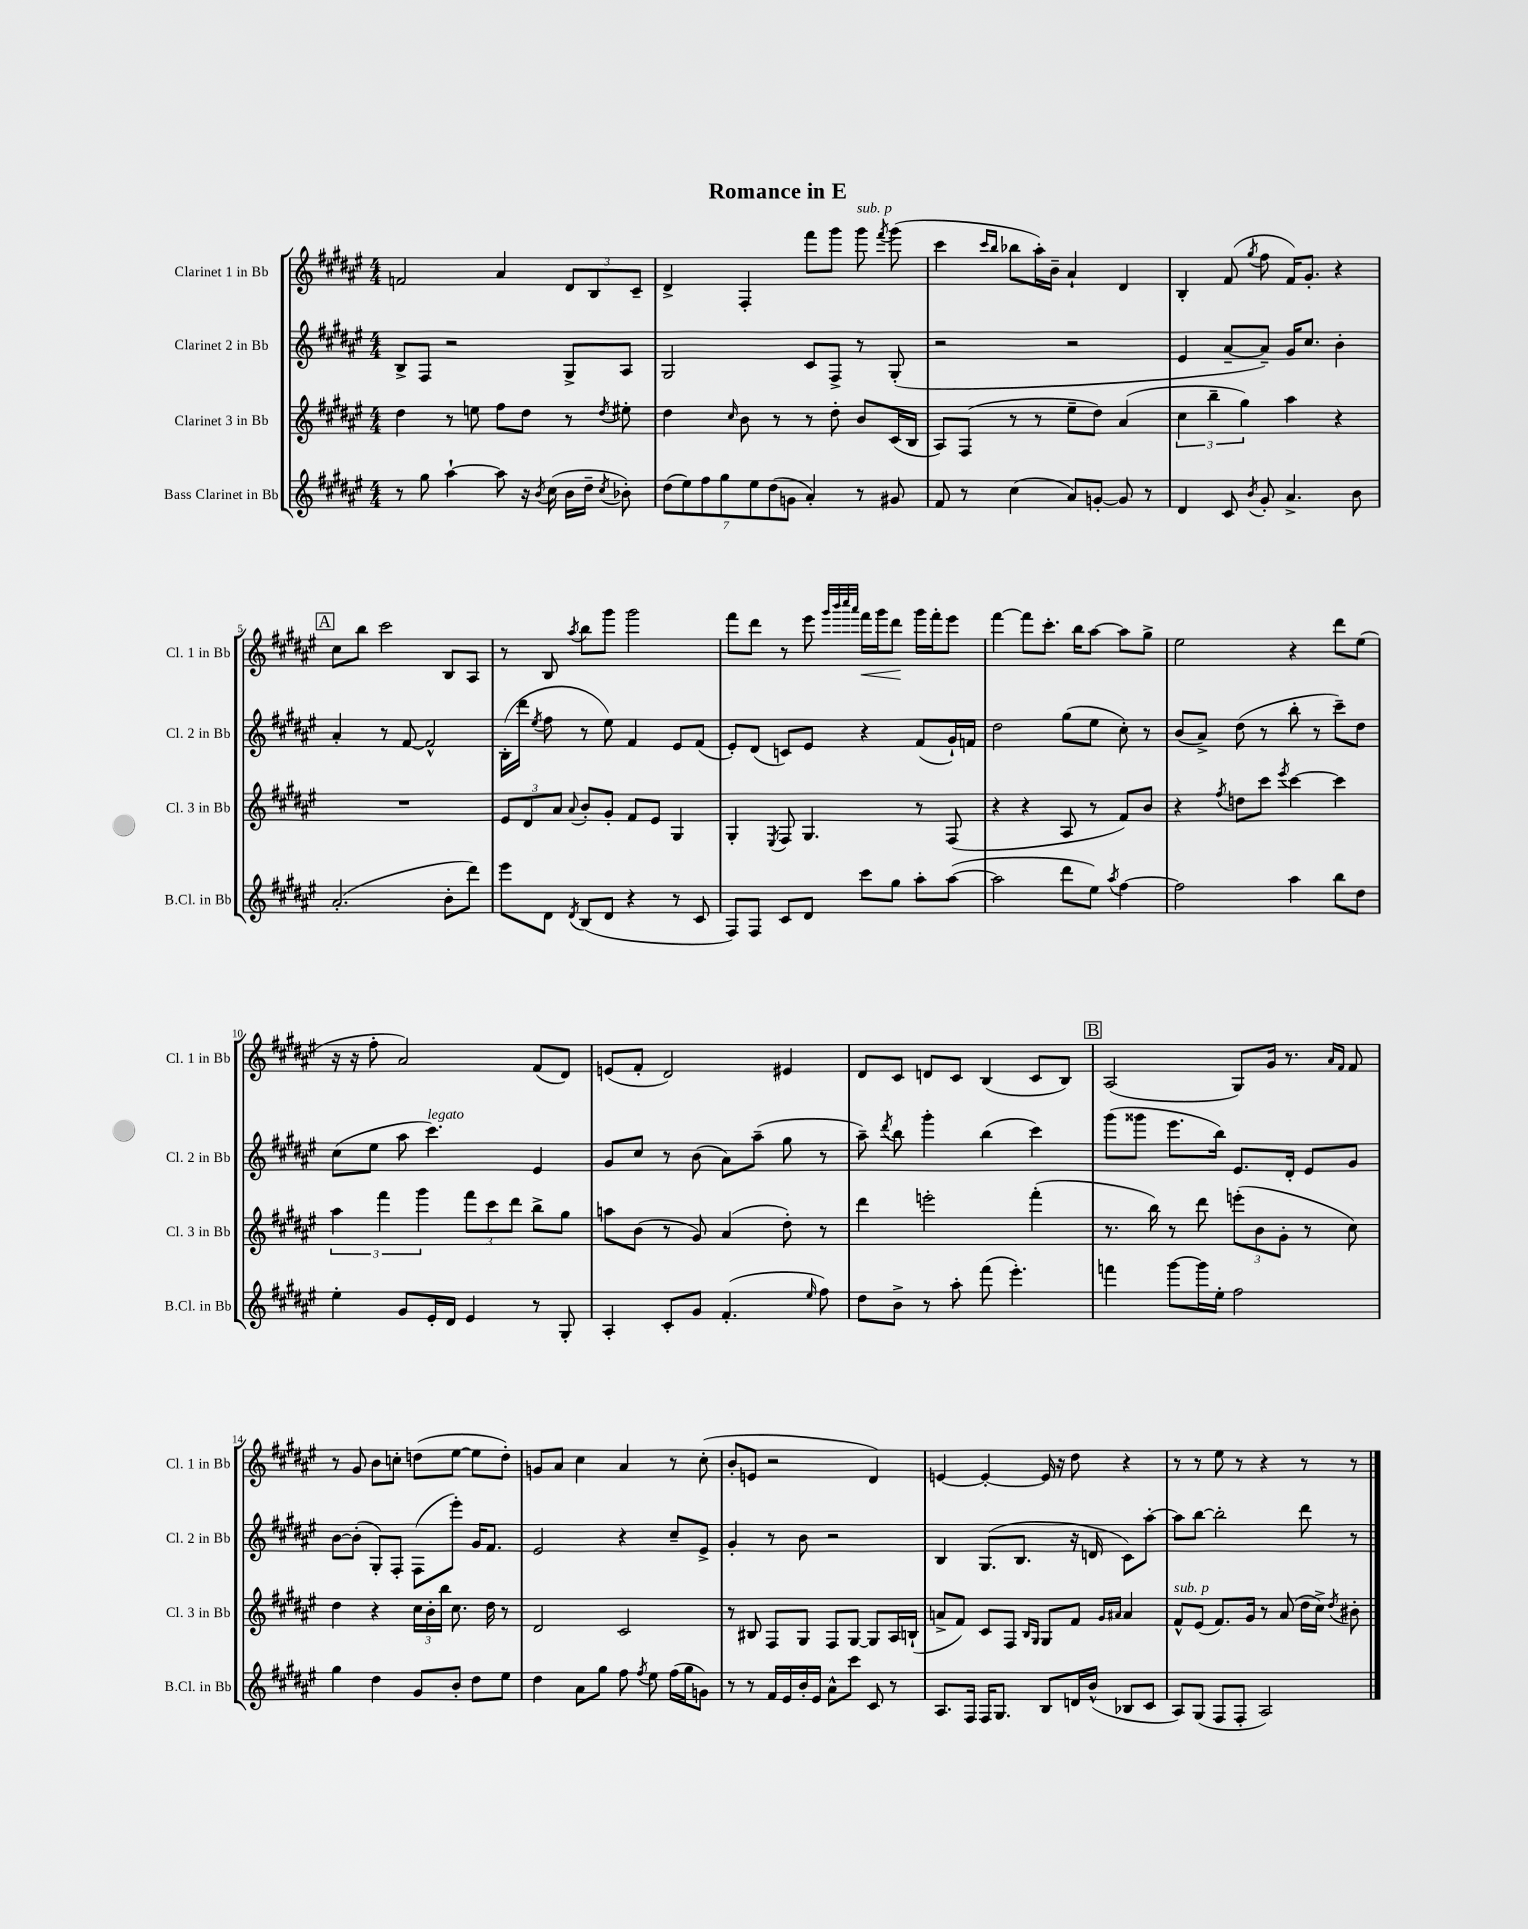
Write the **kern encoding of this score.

**kern	**kern	**kern	**kern	**dynam
*part4	*part3	*part2	*part1	*part1
*staff4	*staff3	*staff2	*staff1	*staff1
*I"Bass Clarinet in Bb	*I"Clarinet 3 in Bb	*I"Clarinet 2 in Bb	*I"Clarinet 1 in Bb	*
*I'B.Cl. in Bb	*I'Cl. 3 in Bb	*I'Cl. 2 in Bb	*I'Cl. 1 in Bb	*
*clefG2	*clefG2	*clefG2	*clefG2	*
*k[f#c#g#d#a#e#]	*k[f#c#g#d#a#e#]	*k[f#c#g#d#a#e#]	*k[f#c#g#d#a#e#]	*
*M4/4	*M4/4	*M4/4	*M4/4	*
=1	=1	=1	=1	=1
8r	4dd#\	8B^/L	2fn/	.
8gg#\	.	8F#/J	.	.
[4aa#`\	8r	2r	.	.
.	8een\	.	.	.
8aa#\]	8ff#\L	.	4a#/	.
16r	8dd#\J	.	.	.
8qb/	.	.	.	.
(16cc#\	.	.	.	.
16b\LL	8r	8G#^/L	12d#/L	.
16dd#~\JJ	.	.	.	.
.	.	.	12B/	.
8qcc#/	8qdd#/	.	.	.
8b-X'\)	8ee#X'\	8A#/J	.	.
.	.	.	12c#~/J	.
=2	=2	=2	=2	=2
(14dd#\L	4dd#\	2G#/	4d#^/	.
14ee#\)	.	.	.	.
14ff#\	.	.	.	.
14gg#\	.	.	.	.
.	16qqcc#/	.	.	.
.	8b\	.	4F#'/	.
14ee#\	.	.	.	.
(14dd#\	.	.	.	.
.	8r	.	.	.
14gn\J	.	.	.	.
4a#'/)	8r	8c#/L	8fff#\L	.
.	8dd#'\	8F#^/J	8ggg#\J	.
!	!	!	!LO:TX:a:i:t=sub. p	!
8r	8b/L	8r	8ggg#\	.
.	.	.	8qfff#/	.
8g#X/	(16c#/L	(8G#'/	(8ggg#\	.
.	16B/JJ	.	.	.
=3	=3	=3	=3	=3
8f#/	8A#/L)	2r	4ccc#\	.
8r	(8F#/J	.	.	.
.	.	.	16qqccc#/LL	.
.	.	.	16qqbb/JJ	.
(4cc#\	8r	.	8bb-X\L	.
.	8r	.	16aa#'\L)	.
.	.	.	16b~\JJ	.
8a#/L)	8ee#~\L	2r	4a#`/	.
[8gn'/J	8dd#\J)	.	.	.
8g/]	(4a#/	.	4d#/	.
8r	.	.	.	.
=4	=4	=4	=4	=4
4d#/	6cc#\	4e#/	4B'/	.
.	6bb~\	.	.	.
8c#/	.	[8a#~/L	(8f#/	.
.	6gg#\)	.	.	.
8qb/	.	.	8qgg#/	.
8g#'/	.	8a#~/J])	8ff#\	.
4.a#^/	4aa#\	16g#/KL	16f#/KL)	.
.	.	8.cc#/J	8.g#'/J	.
.	4r	4b'\	4r	.
8b\	.	.	.	.
!!LO:LB:g=z
!!LO:REH:place=s1:t=A
=5	=5	=5	=5	=5
(2.a#'/	1r	4a#'/	8cc#\L	.
.	.	.	8bb\J	.
.	.	8r	2ccc#\	.
.	.	[8f#/	.	.
.	.	2f#^^/]	.	.
8b'\L	.	.	8B/L	.
8ddd#\J)	.	.	8A#/J	.
=6	=6	=6	=6	=6
8eee#\L	12e#/L	(16B'\LL	8r	.
.	.	16ddd#\JJ	.	.
.	12d#/	.	.	.
.	.	8qee#/	.	.
8d#\J	.	8ff#\	8B/	.
.	12a#/J	.	.	.
8qd#/	8qqa#/	.	8qaa#/	.
(8B/L	8b'/L	8r	8bb\L	.
8d#/J	8g#'/J	8ee#\)	8ggg#\J	.
4r	8f#/L	4f#/	2ggg#\	.
.	8e#/J	.	.	.
8r	4G#/	8e#/L	.	.
8c#/	.	(8f#/J	.	.
=7	=7	=7	=7	=7
8F#/L)	4G#'/	8e#'/L)	8fff#\L	.
8F#/J	.	(8d#/J	8ddd#\J	.
.	8qE#/	.	.	.
8c#/L	8F#/	8cn/L)	8r	.
8d#/J	4.G#/	8e#/J	8eee#\	.
.	.	.	32qqggg#/LLL	.
.	.	.	32qqbbb/	.
.	.	.	32qqcccc#/	.
.	.	.	32qqaaa#/JJJ	.
!	!	!	!	!LO:HP:b
8ccc#\L	.	4r	16fff#\LL	<
.	.	.	16ggg#\J	.
8gg#\J	.	.	8ddd#\J	.
8aa#'\L	8r	(8f#/L	16ggg#\LL	[
.	.	.	16fff#'\J	.
([8aa#\J	(8F#/	16g#`/L)	8eee#\J	.
.	.	16fn/JJ	.	.
=8	=8	=8	=8	=8
2aa#\]	4r	2dd#\	[4fff#\	.
.	4r	.	8fff#\L]	.
.	.	.	8.ccc#'\J	.
8ddd#\L	8A#/	(8gg#\L	.	.
.	.	.	16bb\KL	.
8ee#\J)	8r	8ee#\J	[8aa#\J	.
8qaa#/	.	.	.	.
[4ff#\	8f#/L)	8cc#'\)	8aa#\L]	.
.	8b/J	8r	8gg#^\J	.
=9	=9	=9	=9	=9
2ff#\]	4r	(8b/L	2ee#\	.
.	.	8a#^/J)	.	.
.	8qff#/	.	.	.
.	8ddn\L	(8dd#\	.	.
.	8ccc#\J	8r	.	.
.	8qeee#/	.	.	.
4aa#\	[4ccc#\	8bb'\	4r	.
.	.	8r	.	.
8bb\L	4ccc#\]	8ccc#~\L)	8ddd#\L	.
8dd#\J	.	8dd#\J	(8ee#\J	.
!!LO:LB:g=z
=10	=10	=10	=10	=10
4ee#'\	6aa#\	(8cc#\L	16r	.
.	.	.	16r	.
.	.	8ee#\J	8ff#'\	.
.	6fff#\	.	.	.
8g#/L	.	8aa#\	2a#/)	.
.	6ggg#\	.	.	.
!	!	!LO:TX:a:i:t=legato	!	!
16e#'/L	.	4.ccc#\)	.	.
16d#/JJ	.	.	.	.
4e#/	12fff#\L	.	.	.
.	12ccc#\	.	.	.
.	12ddd#\J	.	.	.
8r	8bb^\L	4e#/	(8f#/L	.
8G#'/	8gg#\J	.	8d#/J)	.
=11	=11	=11	=11	=11
4A#'/	8aan\L	8g#/L	(8en/L	.
.	(8b\J	8cc#/J	8f#'/J	.
8c#'/L	8r	8r	2d#/)	.
8g#/J	8g#/)	(8b\	.	.
(4.f#'/	(4a#/	8a#\L)	.	.
.	.	(8aa#~\J	.	.
.	8dd#'\)	8gg#\	4e#X/	.
16qqee#/	.	.	.	.
8ff#\)	8r	8r	.	.
=12	=12	=12	=12	=12
8dd#\L	4ddd#\	8aa#~\)	8d#/L	.
.	.	8qddd#/	.	.
8b^\J	.	8bb\	8c#/J	.
8r	2eeen'\	4ggg#'\	8dn/L	.
8aa#'\	.	.	8c#/J	.
(8fff#\	.	(4bb\	(4B/	.
4.eee#'\)	.	.	.	.
.	(4fff#'\	4ccc#\)	8c#/L	.
.	.	.	8B/J)	.
!!LO:REH:place=s1:t=B
=13	=13	=13	=13	=13
4fffn\	8.r	(8ggg#\L	(2A#/	.
.	.	8ggg##X\J	.	.
.	16bb\)	.	.	.
[8ggg#\L	8r	8.eee#\L	.	.
16ggg#\L]	8ddd#\	.	.	.
16ee#'\JJ	.	16bb\Jk)	.	.
2ff#\	(12eeen'\L	8.e#/L	8G#/L)	.
.	12b\	.	.	.
.	.	.	16g#/Jk	.
.	12g#'\J	.	.	.
.	.	16d#'/Jk	8.r	.
.	8r	8e#/L	.	.
.	.	.	16qqa#/LL	.
.	.	.	16qqf#/JJ	.
.	8cc#\)	8g#/J	8f#/	.
!!LO:LB:g=z
=14	=14	=14	=14	=14
4gg#\	4dd#\	[8b\L	8r	.
.	.	(8b'\J]	8g#/	.
4dd#\	4r	8G#'/L)	8b\L	.
.	.	8F#'/J	8ccn'\J	.
8g#/L	24cc#\LL	(8F#\L	(8ddn\L	.
.	24b'\	.	.	.
.	24bb\JJ	.	.	.
8b'/J	8.cc#\	8eee#'\J)	[8ee#\J	.
8dd#\L	.	16g#/KL	8ee#\L]	.
.	16dd#\	8.f#/J	.	.
8ee#\J	8r	.	8dd'\J)	.
=15	=15	=15	=15	=15
4dd#\	2d#/	2e#/	8gn/L	.
.	.	.	8a#/J	.
8a#\L	.	.	4cc#\	.
8gg#\J	.	.	.	.
8ff#\	2c#/	4r	4a#/	.
8qff#/	.	.	.	.
8ee#\	.	.	.	.
(16ff#\LL	.	8cc#~/L	8r	.
16gg#\J	.	.	.	.
8gn\J)	.	8e#^/J	(8cc#'\	.
=16	=16	=16	=16	=16
8r	8r	4g#'/	8b'/L	.
8r	8B#X/	.	8en/J	.
16f#/LL	8F#/L	8r	2r	.
16e#/	.	.	.	.
16b'/	8G#/J	8b\	.	.
16e#/JJ	.	.	.	.
8a#^^\L	8F#/L	2r	.	.
8ccc#\J	[8G#/J	.	.	.
8c#/	8G#/L]	.	4d#/)	.
8r	16A#/L	.	.	.
.	(16Bn`/JJ	.	.	.
=17	=17	=17	=17	=17
8.A#/L	8an^/L	4B/	[4en/	.
.	8f#/J)	.	.	.
16F#/Jk	.	.	.	.
16F#/KL	8c#/L	(8.G#/L	4e'/_	.
8.G#/J	.	.	.	.
.	8F#/J	.	.	.
.	.	8.B/J	.	.
.	16qqB/LL	.	.	.
.	16qqG#/JJ	.	.	.
8B/L	8G#/L	.	16e/]	.
.	.	.	16r	.
16dn/L	8f#/J	16r	8dd#\	.
(16b^^/JJ	.	16dn/	.	.
.	16qqg#/LL	.	.	.
.	16qqa#X/JJ	.	.	.
8B-X/L	4a#/	8c#\L)	4r	.
8c#/J	.	[8aa#'\J	.	.
=18	=18	=18	=18	=18
!	!LO:TX:a:i:t=sub. p	!	!	!
8A#/L)	8f#^^/L	8aa#\L]	8r	.
(8G#/J	(8e#/J	[8bb\J	8r	.
8F#/L	8.f#/L)	2bb'\]	8ee#\	.
8F#'/J	.	.	8r	.
.	16g#/Jk	.	.	.
2A#/)	8r	.	4r	.
.	(8a#/	.	.	.
.	16dd#\LL	8ddd#\	8r	.
.	16cc#^\JJ)	.	.	.
.	8qdd#/	.	.	.
.	8b#X'\	8r	8r	.
==	==	==	==	==
*-	*-	*-	*-	*-
